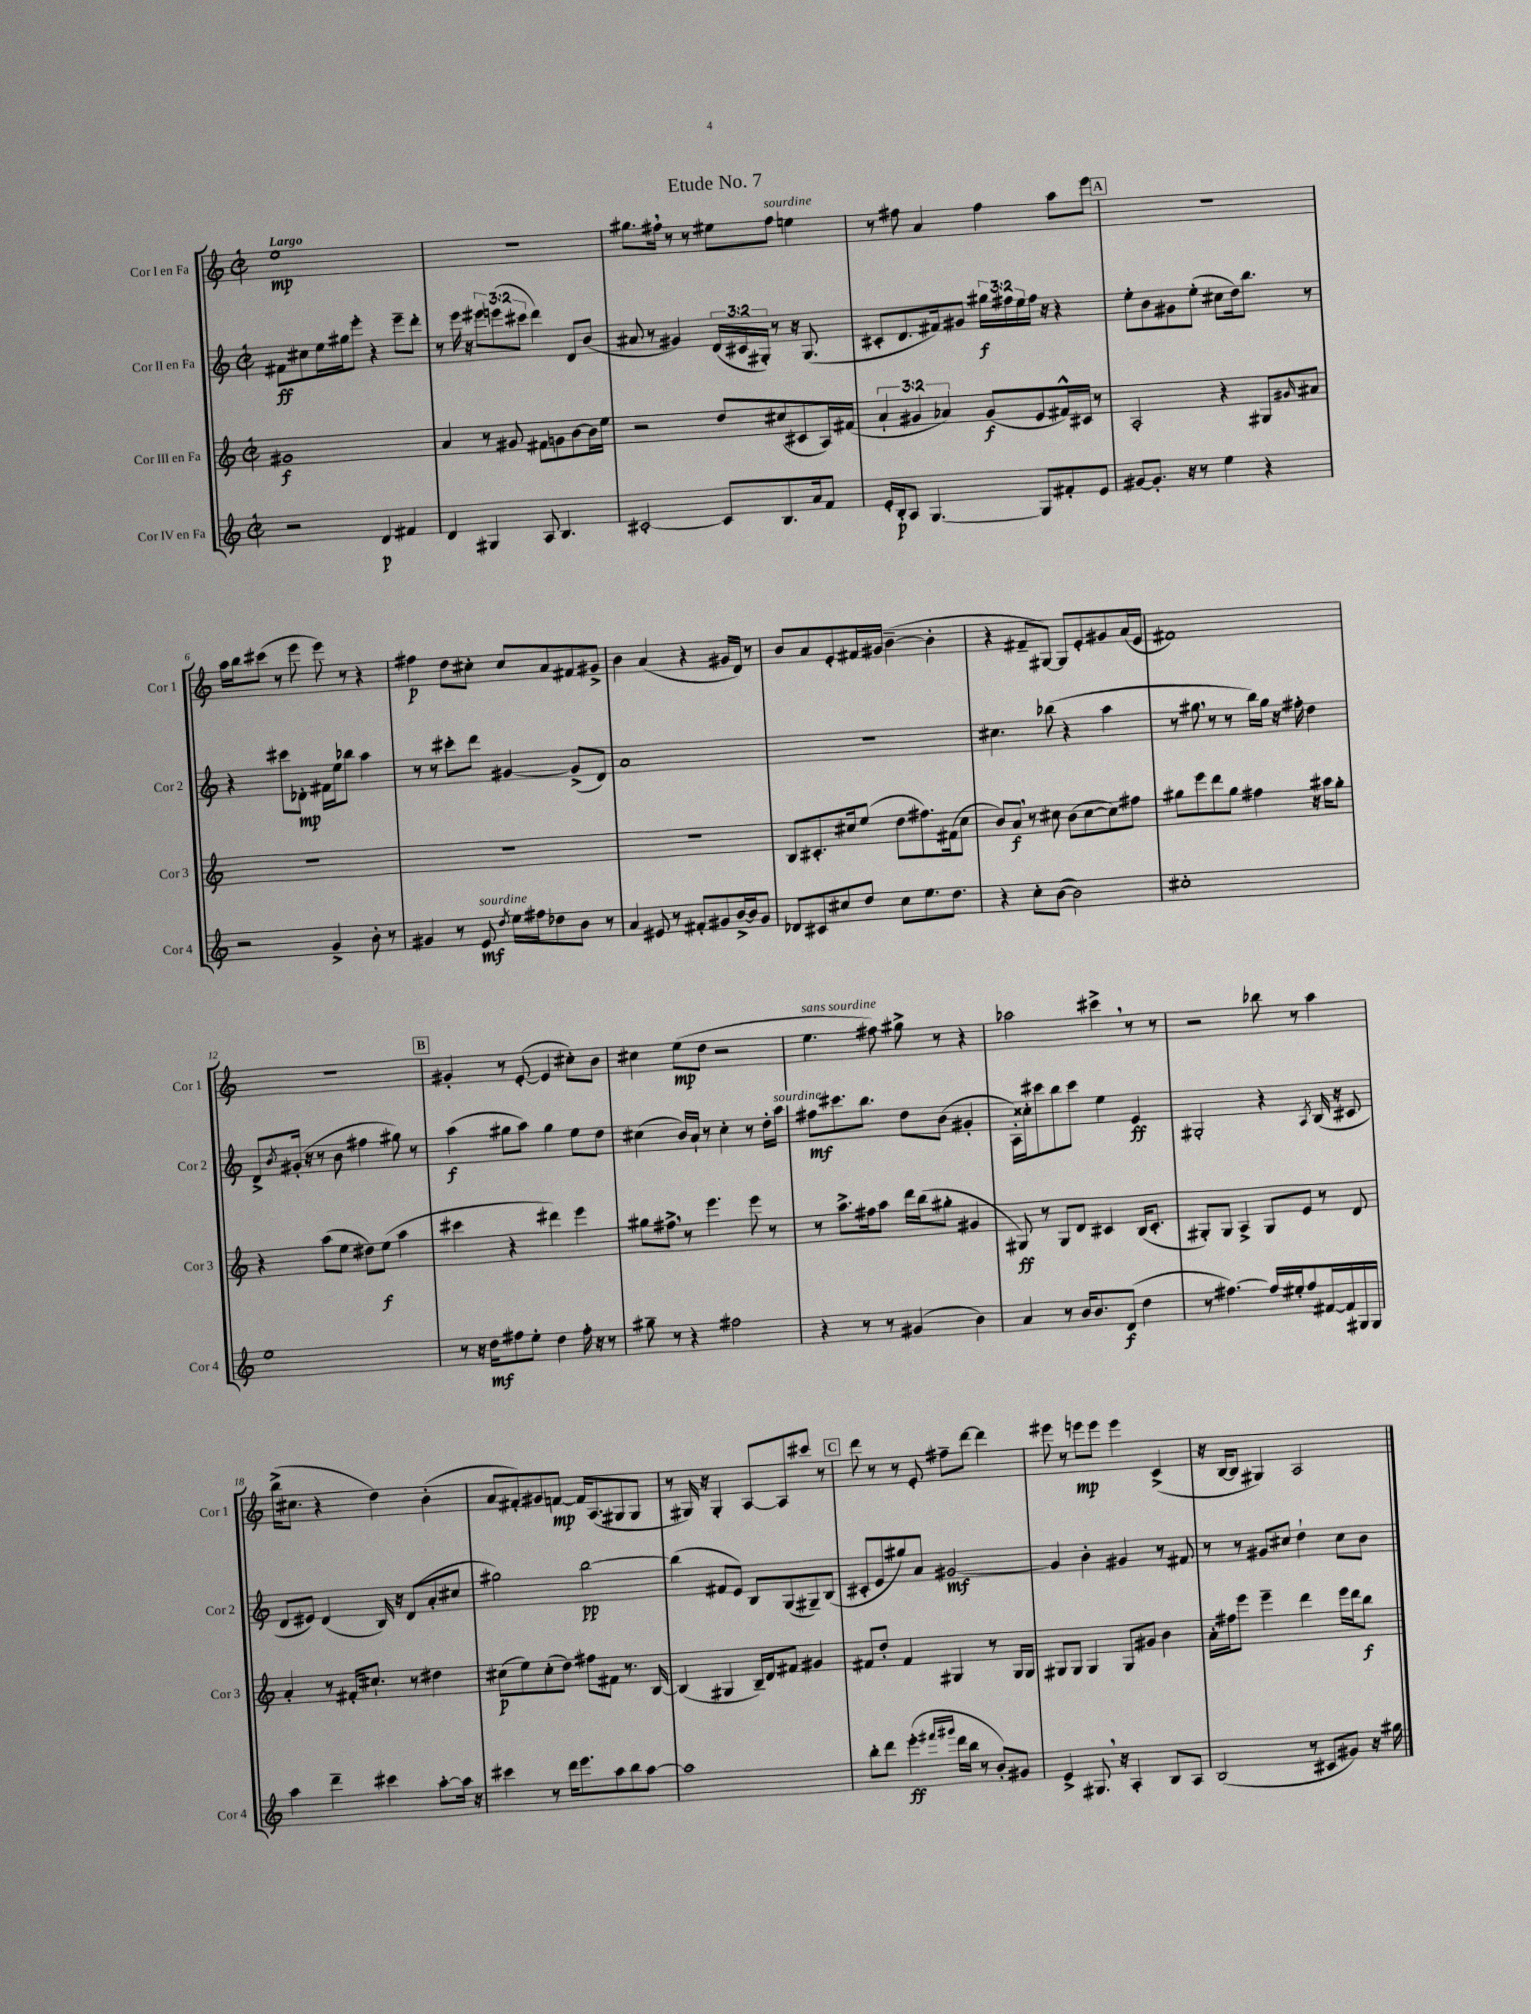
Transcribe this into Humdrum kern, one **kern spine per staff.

**kern	**kern	**kern	**kern
*staff4	*staff3	*staff2	*staff1
*clefG2	*clefG2	*clefG2	*clefG2
*k[]	*k[]	*k[]	*k[]
*M2/2	*M2/2	*M2/2	*M2/2
*met(c|)	*met(c|)	*met(c|)	*met(c|)
2r	1g#	8f#	1ee
.	.	8cc#	.
.	.	16ee	.
.	.	16gg#	.
.	.	8eee'	.
4d	.	4r	.
4f#	.	8eee~	.
.	.	8ddd'	.
=	=	=	=
4d	4a	8r	1r
.	.	16eee	.
.	.	16r	.
4G#	8r	12eee#	.
.	.	(12eee	.
.	8g#	.	.
.	.	12ccc#	.
8A	8f#	4ddd)	.
4.B	8g	.	.
.	[8b	8d	.
.	16b]	(8b	.
.	16ee	.	.
=	=	=	=
[2c#'	2r	8a#	8.gg#
.	.	8r	.
.	.	.	16ff#
.	.	4g#)	8r
.	.	.	8r
8c#]	8dd	(24d	8ee#
.	.	24c#	.
.	.	24G#')	.
8.B	(8cc#	8r	8ff#
.	8c#	16r	4ee
16a	.	(8.G#	.
8f	16A)	.	.
.	(16f#	.	.
=	=	=	=
16e'	6a`	8c#'	8r
16B'	.	.	.
8A	.	8.d	8ff#
.	6g#	.	.
[4.G	.	.	4a
.	.	16f#)	.
.	6a-)	.	.
.	.	8g#	.
.	(8g#	24gg#	4ff#
.	.	24ff#	.
.	.	24ee	.
8G]	8e	16ff#	.
.	.	16r	.
8f#'	16f#^^)	4r	8aa
.	16c#	.	.
8e	8r	.	8eee
=	=	=	=
[8g#	2A'	8ee'	1r
8.g#']	.	8b	.
.	.	8g#	.
16r	.	.	.
8r	.	(8ee'	.
4ee	4r	8cc#	.
.	.	16dd)	.
.	.	8.bb	.
4r	8G#	.	.
.	16qqg#	.	.
.	8a#	8r	.
=	=	=	=
2r	1r	4r	16aa
.	.	.	16bb
.	.	.	(8ccc#
.	.	8ccc#	8r
.	.	8d-'	8eee
4g^	.	16f#	8eee)
.	.	16ee	.
.	.	8bb-	8r
8b'	.	4aa	4r
8r	.	.	.
=	=	=	=
4g#	1r	8r	4ff#
.	.	8r	.
8r	.	8ccc#'	8dd
8e	.	8ddd	8cc#'
8qdd	.	.	.
16ee	.	[4g#	8cc#
16ff#	.	.	.
8dd-	.	.	8a
8b	.	(8g#^]	8f#
8r	.	8d)	8g#^
=	=	=	=
4a	1r	1a	4b
8e#	.	.	(4a
8r	.	.	.
8f#'	.	.	4r
8g#	.	.	.
[16b^	.	.	16g#
16b]	.	.	16d)
8g#	.	.	8r
=	=	=	=
8d-	8B	1r	8b
8c#	8.c#'	.	8a
8cc#	.	.	8e'
.	16cc#	.	.
8dd	(8ee	.	16f#
.	.	.	16g#
8cc#	8dd	.	([4b~
8.ee	8.ff#)	.	.
.	.	.	4b']
8.dd	(16f#	.	.
.	8cc#	.	.
=	=	=	=
4r	8b)	4.cc#	4r
.	8a	.	.
8cc'	8r	.	8f#~
([8b	8cc#	(8bb-	[8G#)
2b])	(8b	4r	8G#]
.	[8cc#	.	8e'
.	8cc#])	4aa	8g#
.	8ff#	.	(16a
.	.	.	16e
=	=	=	=
1cc#'	8gg#	8r	1f#)
.	8eee	8gg#	.
.	8ddd	8r	.
.	8gg#	8r	.
.	4ff#	16bb)	.
.	.	16gg#	.
.	.	16r	.
.	.	16ff#'	.
.	16r	4dd	.
.	16aa#	.	.
.	8gg#'	.	.
=	=	=	=
1ee	4r	8d^	1r
.	.	8qb	.
.	.	(16g#'	.
.	.	16r	.
.	(8aa	8r	.
.	8ee	8b	.
.	8dd#)	4ff#	.
.	(8ee	.	.
.	4aa	8gg#)	.
.	.	8r	.
=	=	=	=
8r	4ccc#	(4aa	4g#'
16r	.	.	.
16dd	.	.	.
8ff#	4r	8gg#	8r
8ee'	.	8aa)	([8e'
4dd	4ddd#)	4gg#	4e]
16ff#'	4eee	8ee	8cc#')
16r	.	.	.
8r	.	8dd	8b
=	=	=	=
8gg#~	8gg#	(4cc#	4cc#
8r	8ff#^	.	.
4r	8r	16b)	(8ee
.	.	16a`	.
.	4.eee	8r	8dd
2ff#	.	4cc#'	2r
.	8eee	8r	.
.	8r	16dd'	.
.	.	16aa	.
=	=	=	=
4r	8r	8ff#	4.ee
.	8.aa^	8.ccc#	.
8r	.	.	.
.	16ff#	8.bb	.
8r	8aa	.	8ff#)
(4g#	16ddd	8dd	8gg#^
.	(16bb	.	.
.	8gg#'	(8b	8r
4b)	4g#	4g#'	4r
=	=	=	=
4a	8G#)	16A')	2aa-
.	.	16cc##'	.
.	8r	8ccc#	.
8r	8G#	8bb	.
16b	8d	8ccc#	.
8.b	.	.	.
.	4c#	4ee	4ccc#^
(8d	.	.	.
4dd	(16B	4e	8r
.	8.c#'	.	.
.	.	.	8r
=	=	=	=
8r	8G#')	2G#'	2r
[4.ff#)	8G#	.	.
.	4A^	.	.
16ff#]	8G#	4r	8bb-
16ee#'	.	.	.
8ff#	8e	.	8r
.	.	8qA	.
[16f#	8r	(16B	4aa
16f#]	.	16r	.
16G#	8d	8c#	.
16G#	.	.	.
=	=	=	=
4aa	4a'	8d	(16bb^
.	.	.	8.cc#
.	.	8e#)	.
4ddd~	8r	(4d	4r
.	16f#'	.	.
.	8.cc#`	.	.
4ccc#	.	16B)	4dd)
.	.	16r	.
.	8r	(8d	.
[8aa'	4dd#	8a'	(4b'
16aa]	.	8cc#	.
16r	.	.	.
=	=	=	=
4ccc#	(8cc#	2gg#)	8a
.	8ee)	.	8f#')
8r	(8cc#'	.	8g#
16ddd	8dd)	.	[8f
8.eee	.	.	.
.	8ff#	[2bb	16f]
.	.	.	(8.A
8aa	8f#	.	.
8bb	8.r	.	8G#
[8aa	.	.	8G#
.	[16B	.	.
=	=	=	=
1aa]	(4B]	(4bb]	8r
.	.	.	16G#)
.	.	.	16r
.	4G#	8f#	4G#'
.	.	8e)	.
.	16B~)	8B	[8A
.	16d	.	.
.	8f#	(8G	8A]
.	4g#	8G#~)	8ccc#
.	.	(8B	8r
=	=	=	=
8bb'	8f#	8c#'	8ddd
8ddd	8dd'	8e	8r
(4eee'	4f#	8gg#)	8r
.	.	8a	8e'
16qqfff#	.	.	.
16qqggg#	.	.	.
16ddd	4G#	[2g#	8ff#~
16bb	.	.	.
8r	.	.	[8ddd
8b')	8r	.	4ddd]
8g#	16G#	.	.
.	16G#	.	.
=	=	=	=
4e^	8G#	4g#]	8eee#
.	8G#	.	8r
8.G#	4G#	4b'	8eee
.	.	.	8eee
16r	.	.	.
4A'	8G#	4g#	4eee
.	8g#	.	.
8B	4b	8r	(4c^
8A	.	8f#	.
=	=	=	=
(2B	16a'	8r	16r
.	16ff#	.	[16B
.	8eee	8r	8B]
.	4eee~	8g#	4G#)
.	.	8cc#	.
8r	4ddd	4dd`	2A
8c#	.	.	.
8g#)	16eee	8cc#	.
.	16ddd	.	.
16r	8bb	8b	.
16gg#	.	.	.
==	==	==	==
*-	*-	*-	*-
